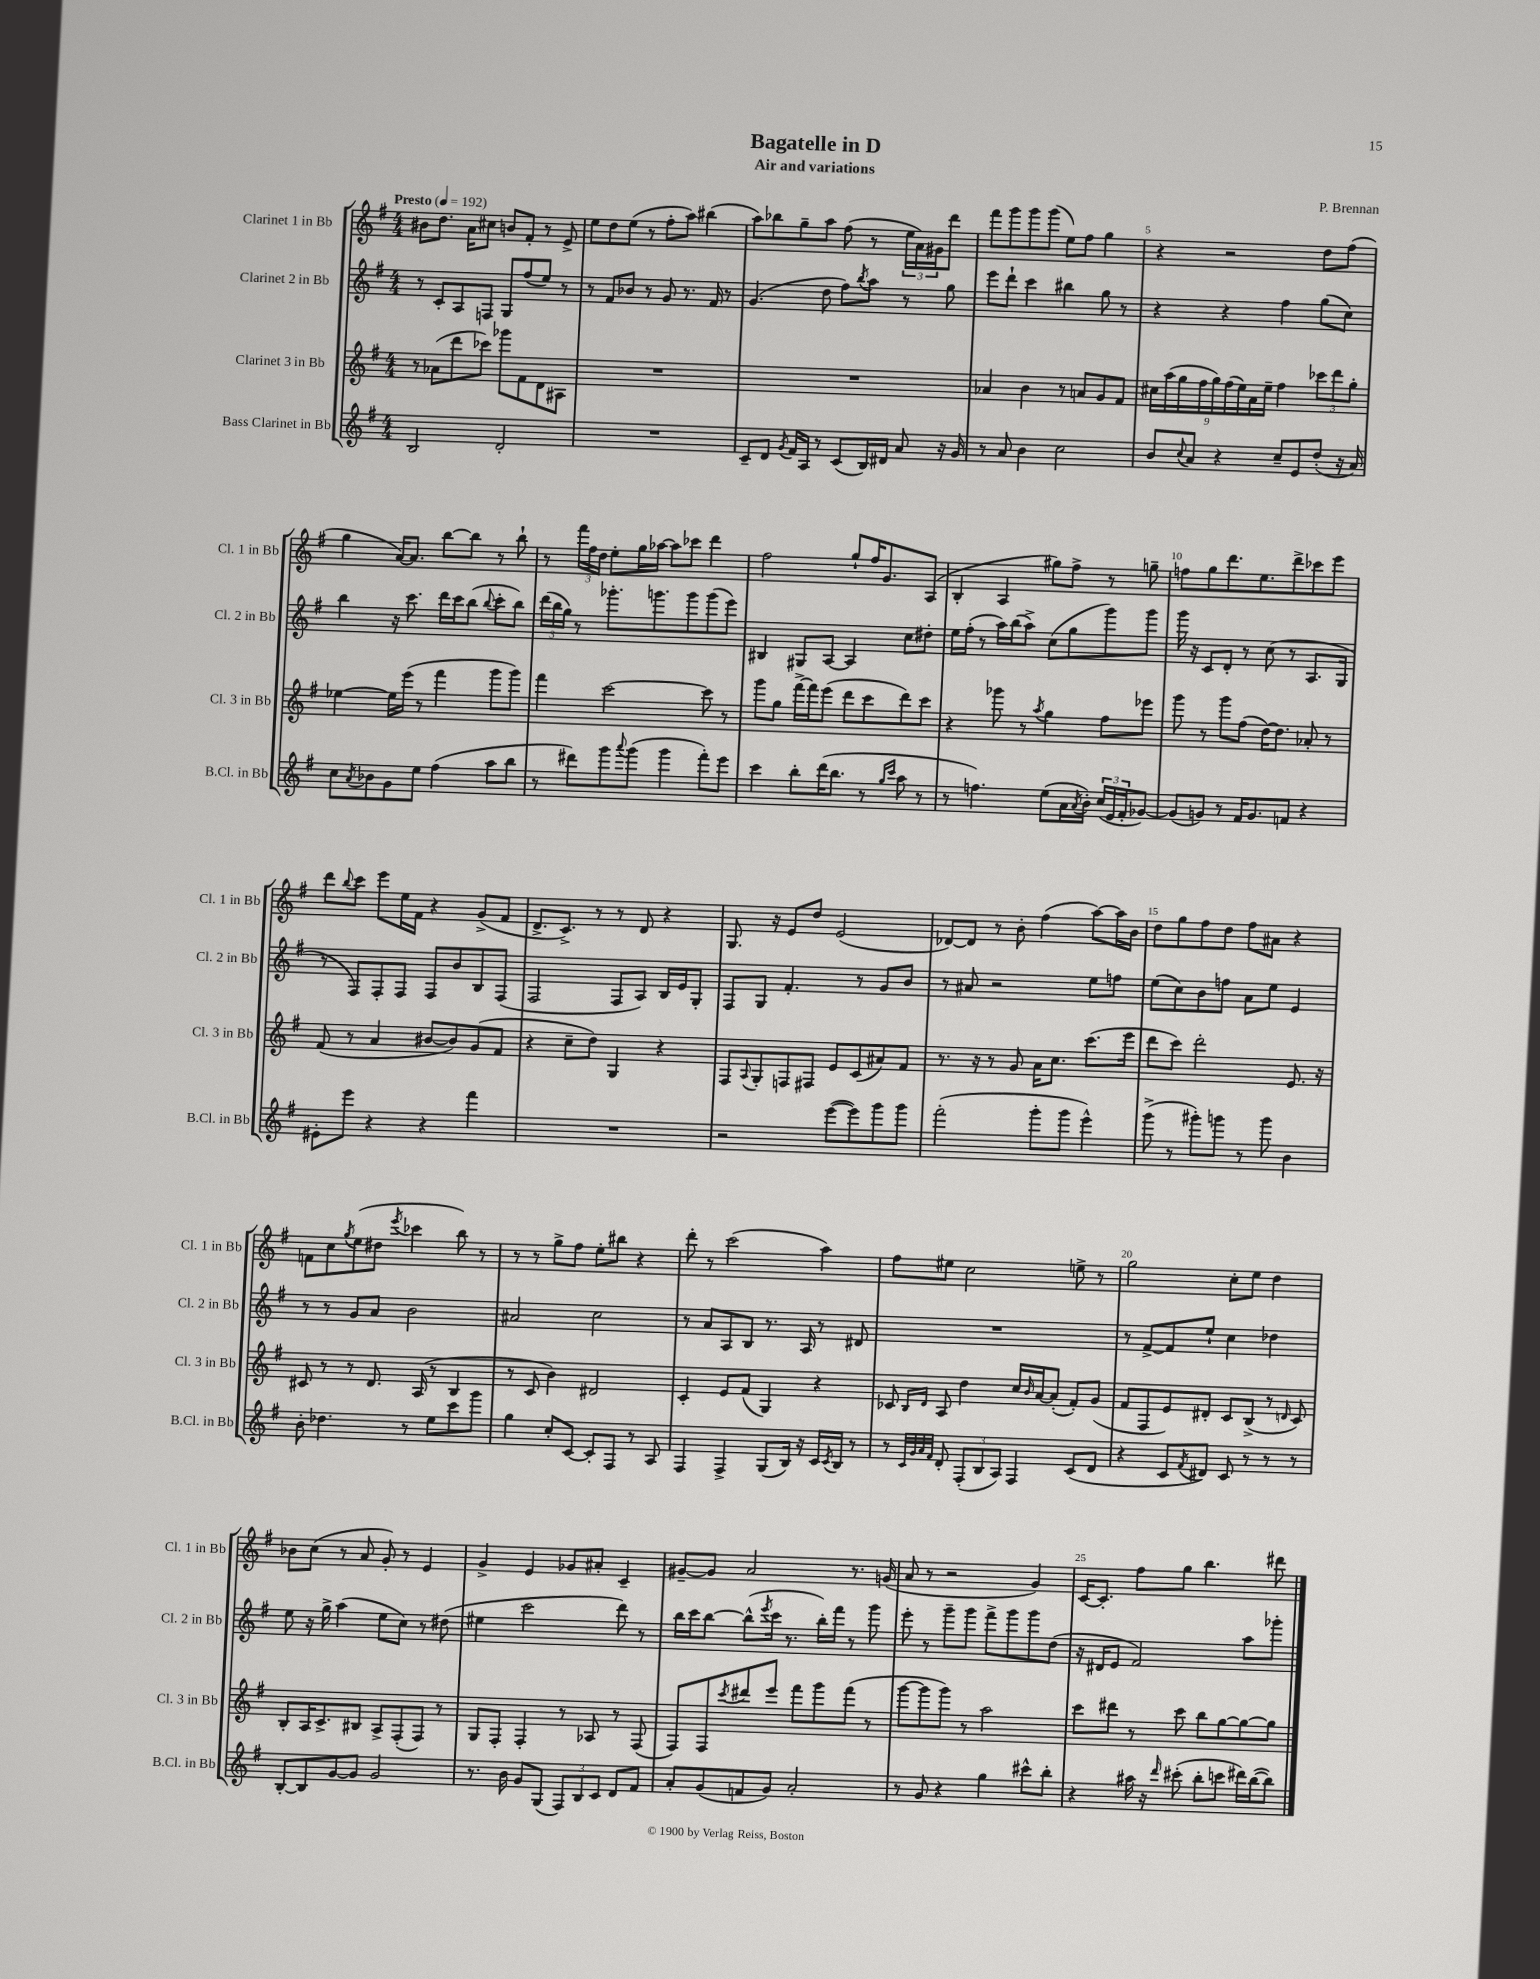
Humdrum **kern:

**kern	**kern	**kern	**kern
*part4	*part3	*part2	*part1
*staff4	*staff3	*staff2	*staff1
*I"Bass Clarinet in Bb	*I"Clarinet 3 in Bb	*I"Clarinet 2 in Bb	*I"Clarinet 1 in Bb
*I'B.Cl. in Bb	*I'Cl. 3 in Bb	*I'Cl. 2 in Bb	*I'Cl. 1 in Bb
*clefG2	*clefG2	*clefG2	*clefG2
*k[f#]	*k[f#]	*k[f#]	*k[f#]
*M4/4	*M4/4	*M4/4	*M4/4
*MM192	*MM192	*MM192	*MM192
=1	=1	=1	=1
!	!	!	!LO:TX:a:B:t=Presto
2B/	8r	8r	8b#X\L
.	(8a-X\L	8c'/L	8.dd\J
.	8ddd\	8A/	.
.	.	.	16a\KL
.	8ccc-X\J)	8Fn/J	8cc#X\J
2d'/	8ggg-X\L	8G/L	8bn/L
.	8f#\	(8ff#/	8f#'/J
.	8d\	8ee/J)	8r
.	8A#X\J	8r	8e^/
=2	=2	=2	=2
1r	1r	8r	8ee\L
.	.	8f#/L	8dd\
.	.	8b-X/J	(8ee\J
.	.	8r	8r
.	.	8g/	8ff#'\L
.	.	8.r	8aa\J)
.	.	.	(4bb#X\
.	.	16f#/	.
.	.	8r	.
=3	=3	=3	=3
8c~/L	1r	(4.g/	8aa\L)
8d/J	.	.	8bb-X\
8qg/	.	.	.
16f#/LL	.	.	8gg~\
16A/JJ	.	.	.
8r	.	8dd\	8aa\J
(8c/L	.	8ff#\L)	(8ff#\
.	.	8qbb/	.
16B/L)	.	8aa\J	8r
16d#X/JJ	.	.	.
8a/	.	8r	24ee\LL
.	.	.	24a\)
.	.	.	24g#X\J
16r	.	8gg\	8ddd\J
16g/	.	.	.
=4	=4	=4	=4
8r	4a-X/	8eee\L	8fff#\L
8a/	.	8ddd`\J	8ggg\
4b\	4b\	4ccc\	8ggg\
.	.	.	(8ggg\J
2cc\	8r	4bb#X\	8ee\L)
.	8an/L	.	8ff#\J
.	8g/	8gg\	4gg\
.	8f#/J	8r	.
=5	=5	=5	=5
8b/L	18cc#X\LL	4r	4r
.	(18aa\	.	.
.	18gg\	.	.
8qqcc/	.	.	.
8a/J	.	.	.
.	18ff#\	.	.
.	18gg\)	.	.
4r	.	4r	2r
.	(18ff#\	.	.
.	18ee\)	.	.
.	18a\	.	.
.	18ee~\JJ	.	.
8cc~/L	4ff#\	4ff#\	.
8e/	.	.	.
(8dd'/J	12ccc-X\L	(8gg\L	8dd\L
.	12ddd\	.	.
16r	.	8cc\J)	(8ff#\J
.	12gg'\J	.	.
16a/)	.	.	.
!!LO:LB:g=z
=6	=6	=6	=6
8cc\L	[4ee-X\	4bb\	4gg\
8qa/	.	.	.
8b-X\	.	.	.
8g\	16ee-\LL]	16r	[16a/KL)
.	(16eee\JJ	8.ccc\	8.a/J]
8ee\J	8r	.	.
(4ff#\	4fff#\	16ddd\LL	[8bb\L
.	.	16ccc\J	.
.	.	(8bb\J	8bb\J]
.	.	8qqbb/	.
8aa\L	8ggg\L	8ccc'\L	8r
8bb\J	8ggg\J)	8bb\J)	8bb`\
=7	=7	=7	=7
8r	4fff#\	(24ddd\LL	8r
.	.	24bb\	.
.	.	24gg\JJ)	.
8ddd#X\L)	.	8r	24fff#\LL
.	.	.	24ff#\
.	.	.	24dd\JJ
8ggg\	[2ccc\	8.ggg-X'\L	8ee'\L
8qqaaa/	.	.	.
(8ggg\J	.	.	16gg\L
.	.	8.gggn\	[16aa-X\JJ
4ggg\	.	.	8aa-\L]
.	.	8ggg\	8ccc-X\J
8fff#'\L)	8ccc\]	(8ggg\	4ddd\
8eee\J	8r	8eee\J)	.
=8	=8	=8	=8
4ccc\	8ggg\L	4B#X/	2ff#\
.	8gg\J	.	.
8bb'\L	[16fff#^\LL	8G#X/L	.
.	16fff#\J]	.	.
(16ddd\K	(8eee\J	[8A/J	.
8.bb\J	.	.	.
.	8ddd\L	4A/]	8gg`/L
8r	8ccc\	.	16ff#/K
.	.	.	8.g/
16qqgg/LL	.	.	.
16qqccc/JJ	.	.	.
8aa\	8ddd\)	8cc\L	.
8r	8ccc\J	8dd#X'\J	(8A/J
=9	=9	=9	=9
8r	4r	16ee\LL	4B'/
.	.	(16ff#'\JJ	.
4.ffn\)	.	8r	.
.	8ggg-X\	16aa\LL)	4A/
.	.	(16bb\J	.
.	8r	8aa^\J)	.
.	8qaa/	.	.
(8ee\L	4gg\	(8cc\L	8gg#X\L)
16a\L	.	8gg\	8ff#^\J
8qa/	.	.	.
16b'\JJ)	.	.	.
(24cc/LL	8ff#\L	8ggg\)	8r
24e/	.	.	.
24f#'/J	.	.	.
[8g-X/J)	8eee-X\J	8ggg\J	8ggn~\
=10	=10	=10	=10
(8g-/L]	8ggg\	16ggg\	8ffn\L
.	.	16r	.
8gn/J)	8r	8c/L	8gg\
8r	8ggg\L	8d'/J	8.ddd\
16f#/KL	(8ff#\J	8r	.
8.g/	.	.	8.ee\
.	[16dd\KL)	(8cc\	.
.	8.dd\J]	.	.
8fn/J	.	8r	8ddd^\
4r	8a-X'/	8.A/L	8ccc-X\
.	8r	.	8eee\J
.	.	16G/Jk	.
!!LO:LB:g=z
=11	=11	=11	=11
8e#X'\L	(8f#/	8r	8ddd\L
.	.	.	8qqbb/
8eee\J	8r	8F#/L)	8ccc\J
4r	4a/	8F#'/	8eee\L
.	.	8F#/J	16ee\L
.	.	.	16f#\JJ
4r	[8b#X/L	8F#/L	4r
.	8b#/])	8b/	.
4fff#\	(8g/	8B/	(8g^/L
.	8f#/J	(8F#/J	8f#/J
=12	=12	=12	=12
1r	4r	2F#/	8.d^/L
.	.	.	8.c^/J)
.	8cc~\L	.	.
.	8dd\J)	.	8r
.	4G/	8F#/L	8r
.	.	8A/J)	8d/
.	4r	16B/LL	4r
.	.	16e/J	.
.	.	8G'/J	.
=13	=13	=13	=13
2r	8F#/L	8F#/L	8.G/
.	8qqA/	.	.
.	8G'/	8G/J	.
.	.	.	16r
.	8Fn/	4.f#'/	8e/L
.	8F#X/J	.	8dd/J
([8eee\L	8e/L	.	(2e/
8eee\])	(8c/	8r	.
8ggg\	8a#X/)	8g/L	.
8ggg\J	8f#/J	8b/J	.
=14	=14	=14	=14
(2fff#'\	8.r	8r	[8d-X/L)
.	.	8a#X/	8d-/J]
.	16r	.	.
.	8r	2r	8r
.	8g/	.	8b'\
8ggg'\L	16a\KL	.	(4ff#\
.	8.cc\J	.	.
8ggg\J	.	.	.
4eee^^\)	(8.ccc\L	8ee\L	[8aa\L)
.	.	8ffn\J	16aa\L]
.	16eee\Jk	.	16b\JJ
=15	=15	=15	=15
(8ggg^\	8ddd\L	(8ee\L	8dd\L
8r	8ccc\J)	8cc\)	8gg\
8ggg#X'\L)	2ddd'\	8b\	8ff#\
8gggn\J	.	8ffn\J	8dd\J
8r	.	8a\L	8ff#\L
8ggg\	.	8ee\J	8a#X\J
4b\	8.e/	4e/	4r
.	16r	.	.
!!LO:LB:g=z
=16	=16	=16	=16
8b'\	8c#X/	8r	8fn\L
4.dd-X\	8r	8r	8cc\
.	.	.	8qgg/
.	8r	8g/L	(8ee\
.	8.d/	8a/J	8dd#X\J
.	.	.	8qeee/
8r	.	2b\	4ccc-X\
.	(16A/	.	.
8ee\L	8r	.	.
8ccc\	4B/	.	8bb\)
8ggg\J	.	.	8r
=17	=17	=17	=17
4gg\	8r	2a#X/	8r
.	8c/	.	8r
8cc'/L	4b\)	.	8gg^\L
[8c/J	.	.	8ff#\J
8c'/L]	2d#X/	2cc\	8ee'\L
8F#/J	.	.	8bb#X\J
8r	.	.	4r
8A/	.	.	.
=18	=18	=18	=18
4F#/	4c'/	8r	8ddd'\
.	.	8a/L	8r
4F#^/	8e/L	8A/	(2ccc\
.	(8f#/J	8B/J	.
(8G/L	4G/)	8.r	.
16B/Jk)	.	.	.
16r	.	16A/	.
16c/LL	4r	8r	4aa\)
8qc/	.	.	.
16B/JJ	.	.	.
8r	.	8d#X/	.
=19	=19	=19	=19
8r	8c-X/	1r	8ff#\L
32qqc/LLL	.	.	.
32qqg/	.	.	.
32qqa/	16qqB/LL	.	.
32qqf#/JJJ	16qqd/JJ	.	.
8d'/	8A/	.	8ee#X\J
(12F#'/L	4dd\	.	2cc\
12B/	.	.	.
12A/J)	.	.	.
4F#/	16cc/LL	.	.
.	16qqb/	.	.
.	[16a/J	.	.
.	(8a'/J]	.	.
(8c/L	8f#'/L)	.	8een^\
8d/J	(8g/J	.	8r
=20	=20	=20	=20
4r	8f#/L	8r	2gg\
.	8F#/	[8f#^/L	.
8c/L	8e/)	8f#/]	.
8qf#/	.	.	.
8d#X/J)	8d#X'/J	8ee`/J	.
8c/	8c/L	4cc\	8cc'\L
8r	(8B^/J	.	8ee\J
8r	8r	4dd-X\	4dd\
.	16qqdn/	.	.
8r	8c/)	.	.
!!LO:LB:g=z
=21	=21	=21	=21
[8B'/L	8B'/L	8ee\	8b-X\L
8B/]	16A/K	16r	(8cc\J
.	8.c^/	16gg^\	.
[8g/	.	(4aa\	8r
8g/J]	8B#X/J	.	8a/
2g/	8A^/L	8ee\L	8g'/)
.	(8F#'/	8cc\J)	8r
.	8F#/J)	8r	4e/
.	8r	(8dd#X\	.
=22	=22	=22	=22
8.r	8G/L	4ee#X\	4g^/
.	8F#'/J	.	.
16b\	.	.	.
8g/L	4F#'/	2ccc\	4e/
(8G/J	.	.	.
12F#/L)	8r	.	8g-X/L
12B/	.	.	.
.	8A-X/	.	8a#X'/J
12c/J	.	.	.
8d/L	8r	8ddd\)	4c~/
8f#/J	(8F#/	8r	.
=23	=23	=23	=23
8a'/L	8F#/L)	16bb\LL	[8g#X~/L
.	.	16ccc\J	.
(8g/	8F#/	[8bb\J	8g#/J]
.	8qccc/	.	.
8fn/	8ddd#X/	(8bb^^\L]	2a/
.	.	8qeee/	.
8g/J)	8eee/J	16ccc\Jk	.
.	.	8.r	.
2a'/	8fff#\L	.	.
.	8ggg\	16bb'\LL)	.
.	.	16fff#\JJ	.
.	(8fff#\J	8r	8.r
.	8r	8ggg\	.
.	.	.	(16gn/
=24	=24	=24	=24
8r	[8ggg\L	8eee'\	8a/
8g/	8ggg\]	8r	8r
4r	8ggg\J)	8ggg~\L	2r
.	8r	8ggg\J	.
4gg\	2aa\	8fff#^\L	.
.	.	8ggg\	.
8ccc#X^^\L	.	8ggg\	4g/)
8bb'\J	.	(8dd\J	.
=25	=25	=25	=25
4r	8ccc\L	16r	[16c/KL
.	.	16d#X/KL	8.c'/J]
.	8ddd#X\J	8e/J	.
16aa#X\	8r	2f#/)	8ff#\L
16r	.	.	.
16qqddd/	.	.	.
(8ccc#X'\	8ccc\	.	8gg\J
8bb'\L	8bb\L	.	4.bb\
8cccn\J	[8gg\	.	.
16ddd#X\LL)	8gg\_	8aa\L	.
([16bb\J	.	.	.
8bb\J])	8gg\J]	8ggg-X'\J	8ddd#X\
==	==	==	==
*-	*-	*-	*-
